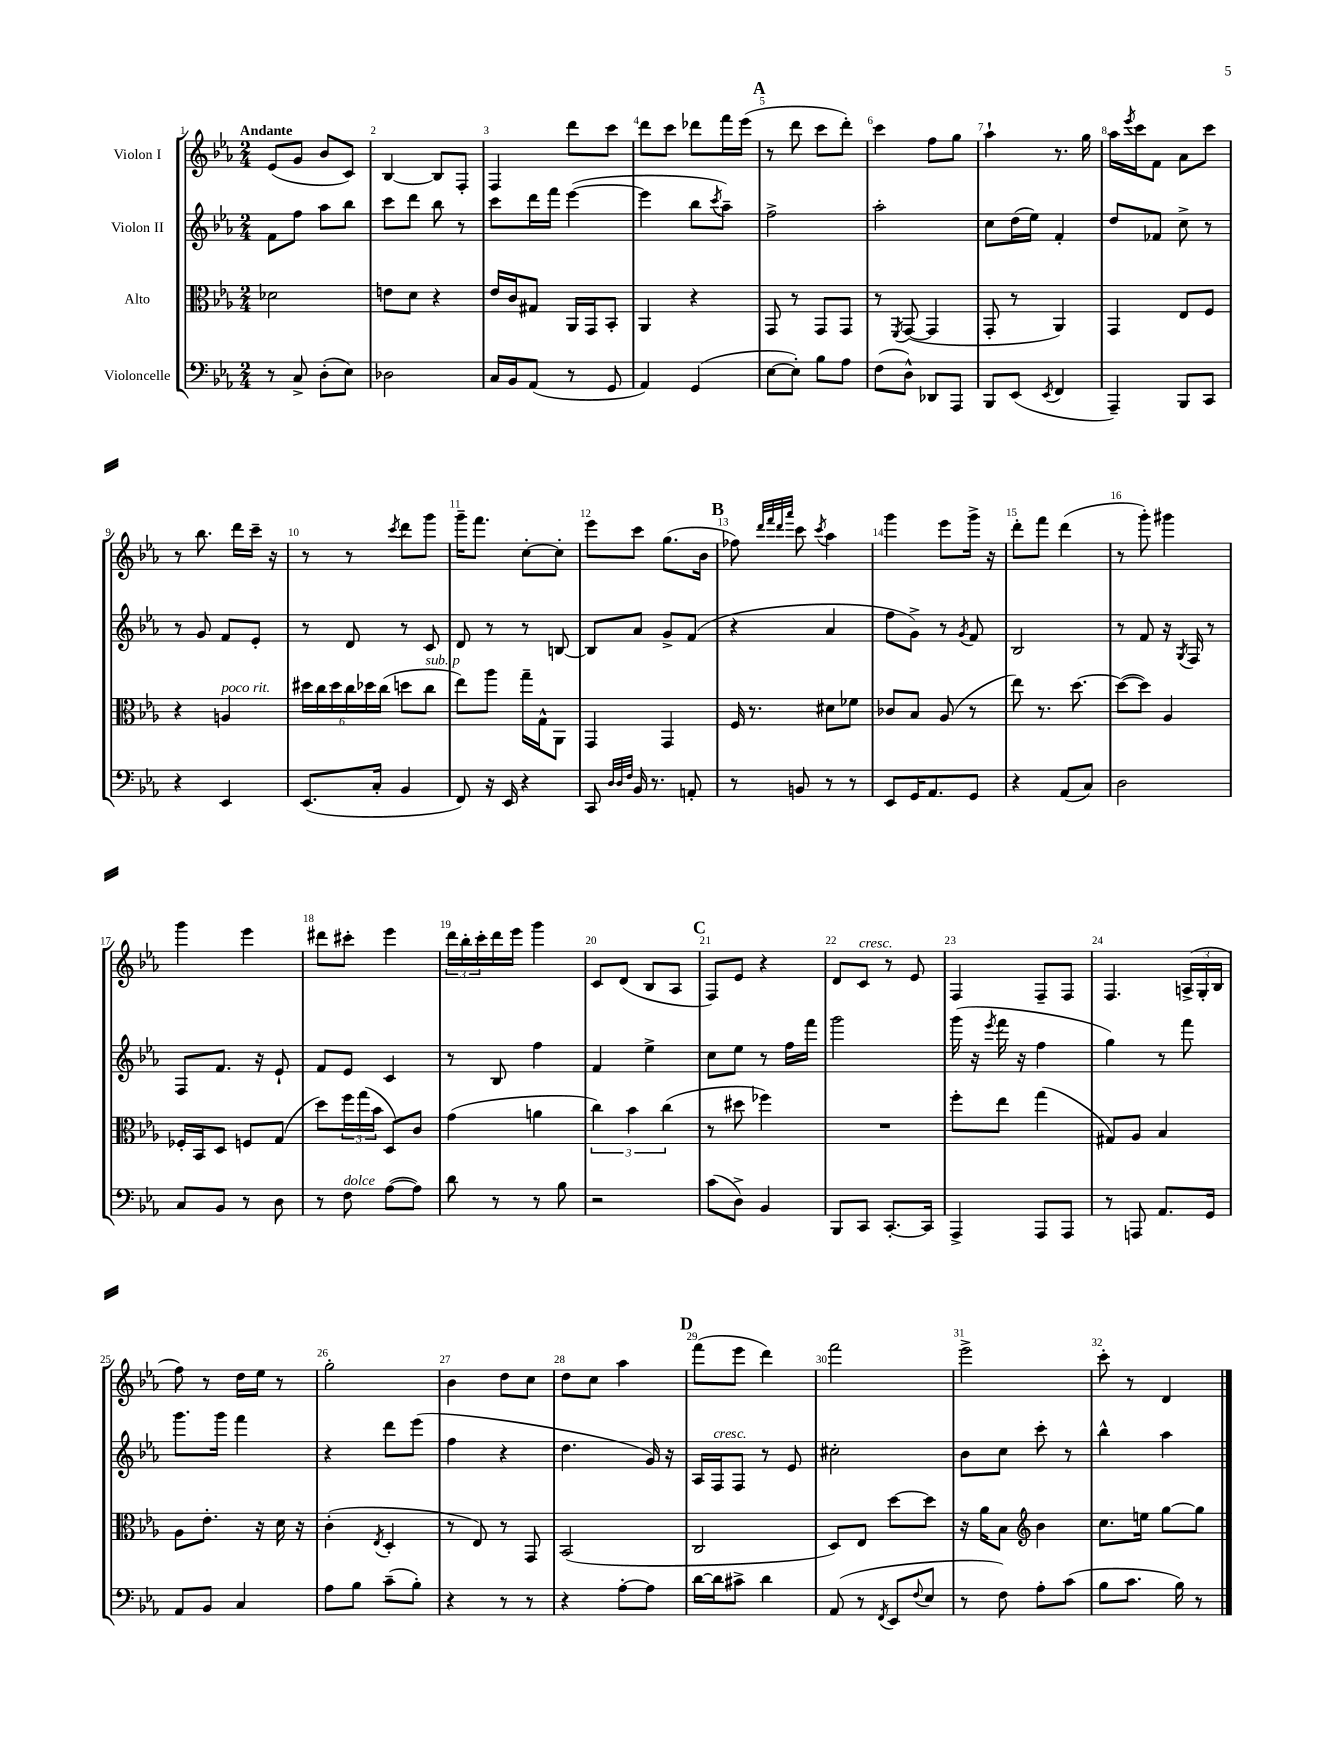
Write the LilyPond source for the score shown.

<<
\new StaffGroup <<
\new Staff = "s0" \with { instrumentName = "Violon I" } {
    \clef treble \key ees \major \numericTimeSignature \time 2/4 \tempo "Andante"
    ees'8( g'8 bes'8 c'8) |
    bes4~ bes8 f8-. |
    f4 d'''8 c'''8 |
    d'''8 c'''8 des'''8 f'''16 ees'''16( |
    \mark \markup { \bold "A" } r8 d'''8 c'''8 d'''8-.) |
    c'''4 f''8 g''8 |
    aes''4-! r8. g''16 |
    aes''16 \acciaccatura { ees'''8 } c'''16 f'8 aes'8 c'''8 |
    r8 bes''8. d'''16 c'''16-- r16 |
    r8 r8 \acciaccatura { c'''8 } d'''8 g'''8 |
    g'''16-- f'''8. c''8~-. c''8-. |
    ees'''8 c'''8 g''8.( bes'16 |
    \mark \markup { \bold "B" } fes''8) \grace { d'''32 f'''32 d'''32 aes'''32 } c'''8 \acciaccatura { c'''8 } aes''4 |
    g'''4 ees'''8 g'''16-> r16 |
    d'''8-. f'''8 d'''4( |
    r8 g'''8-.) gis'''4 |
    g'''4 ees'''4 |
    dis'''8 cis'''8-. ees'''4 |
    \tuplet 3/2 { d'''16 bes''16-. c'''16-. } d'''16 ees'''16 g'''4 |
    c'8 d'8( bes8 aes8 |
    \mark \markup { \bold "C" } f8) ees'8 r4 |
    d'8 c'8^\markup { \italic "cresc." } r8 ees'8 |
    f4 f8-- f8 |
    f4. \tuplet 3/2 { a16->( g16-. bes16 } |
    f''8) r8 d''16 ees''16 r8 |
    g''2-. |
    bes'4 d''8 c''8 |
    d''8 c''8 aes''4 |
    \mark \markup { \bold "D" } f'''8( ees'''8 d'''4) |
    f'''2 |
    ees'''2-> |
    c'''8-. r8 d'4 \bar "|." |
}
\new Staff = "s1" \with { instrumentName = "Violon II" } {
    \clef treble \key ees \major \numericTimeSignature \time 2/4
    f'8 f''8 aes''8 bes''8 |
    c'''8 d'''8 bes''8 r8 |
    c'''8 d'''16 f'''16 ees'''4~( |
    ees'''4 bes''8 \acciaccatura { c'''8 } aes''8--) |
    \mark \markup { \bold "A" } f''2-> |
    aes''2-. |
    c''8 d''16( ees''16) f'4-. |
    d''8 fes'8 c''8-> r8 |
    r8 g'8 f'8 ees'8-. |
    r8 d'8 r8 c'8 |
    d'8 r8 r8 b8~ |
    b8 aes'8 g'8-> f'8( |
    \mark \markup { \bold "B" } r4 aes'4 |
    f''8 g'8->) r8 \acciaccatura { g'8 } f'8 |
    bes2 |
    r8 f'8 r16 \acciaccatura { g8 } f16 r8 |
    f8 f'8. r16 ees'8-! |
    f'8 ees'8 c'4 |
    r8 bes8 f''4 |
    f'4 ees''4-> |
    \mark \markup { \bold "C" } c''8 ees''8 r8 f''16 f'''16 |
    g'''2 |
    g'''16( r16 \acciaccatura { ees'''8 } f'''16 r16 f''4 |
    g''4) r8 f'''8 |
    g'''8. g'''16 f'''4 |
    r4 d'''8 ees'''8( |
    f''4 r4 |
    d''4. g'16) r16 |
    \mark \markup { \bold "D" } aes16 f16^\markup { \italic "cresc." } f8 r8 ees'8 |
    cis''2-. |
    bes'8 c''8 c'''8-. r8 |
    bes''4-^ aes''4 \bar "|." |
}
\new Staff = "s2" \with { instrumentName = "Alto" } {
    \clef alto \key ees \major \numericTimeSignature \time 2/4
    des'2 |
    e'8 d'8 r4 |
    ees'16 c'16 gis8 aes,16 g,16 bes,8-. |
    aes,4 r4 |
    \mark \markup { \bold "A" } g,8 r8 g,8 g,8 |
    r8 \acciaccatura { f,8 } g,8~( g,4 |
    g,8-. r8 aes,4) |
    g,4 ees8 f8 |
    r4 a4^\markup { \italic "poco rit." } |
    \tuplet 6/4 { dis''16 c''16 dis''16 c''16 des''16 c''16( } d''8 c''8^\markup { \italic "sub. p" } |
    ees''8) aes''8 g''16-- g16-^ aes,8 |
    g,4 g,4 |
    \mark \markup { \bold "B" } f16 r8. dis'8 fes'8 |
    ces'8 bes8 aes8( r8 |
    ees''8) r8. d''8.~ |
    d''8~( d''8) aes4 |
    fes16-. bes,16 d8 f8 g8( |
    d''8) \tuplet 3/2 { f''16 g''16( bes'16 } d8) c'8 |
    g'4( a'4 |
    \tuplet 3/2 { c''4) bes'4 c''4( } |
    \mark \markup { \bold "C" } r8 dis''8 fes''4) |
    R2 |
    f''8-. ees''8 g''4( |
    gis8) aes8 bes4 |
    aes8 ees'8.-. r16 d'16 r16 |
    c'4-.( \acciaccatura { ees8 } d4-. |
    r8 ees8) r8 g,8 |
    bes,2( |
    \mark \markup { \bold "D" } c2 |
    d8) ees8 d''8~ d''8 |
    r16 aes'16 bes8 \clef treble bes'4 |
    c''8. e''16 g''8~ g''8 \bar "|." |
}
\new Staff = "s3" \with { instrumentName = "Violoncelle" } {
    \clef bass \key ees \major \numericTimeSignature \time 2/4
    r8 c8-> d8-.( ees8) |
    des2 |
    c16 bes,16 aes,8( r8 g,8 |
    aes,4) g,4( |
    \mark \markup { \bold "A" } ees8~ ees8-.) bes8 aes8 |
    f8( d8-^) des,8 aes,,8 |
    bes,,8 ees,8( \acciaccatura { ees,8 } f,4 |
    aes,,4--) bes,,8 c,8 |
    r4 ees,4 |
    ees,8.( c16-. bes,4 |
    f,8) r16 ees,16 r4 |
    c,8 \grace { d32 d32 f32 } bes,16 r8. a,8-. |
    \mark \markup { \bold "B" } r8 b,8 r8 r8 |
    ees,8 g,16 aes,8. g,8 |
    r4 aes,8( c8) |
    d2 |
    c8 bes,8 r8 d8 |
    r8 f8^\markup { \italic "dolce" } aes8~( aes8) |
    d'8 r8 r8 bes8 |
    r2 |
    \mark \markup { \bold "C" } c'8( d8->) bes,4 |
    bes,,8 c,8 c,8.~-. c,16 |
    aes,,4-> aes,,8 aes,,8 |
    r8 a,,8 aes,8. g,16 |
    aes,8 bes,8 c4 |
    aes8 bes8 c'8--( bes8-.) |
    r4 r8 r8 |
    r4 aes8~-. aes8 |
    \mark \markup { \bold "D" } d'16~ d'16 cis'8-> d'4 |
    aes,8( r8 \acciaccatura { f,8 } ees,8 \appoggiatura { f8 } ees8 |
    r8 f8) aes8-. c'8( |
    bes8 c'8. bes16) r8 \bar "|." |
}
>>
>>
\layout { \context { \Score \override BarNumber.break-visibility = ##(#f #t #t) barNumberVisibility = #all-bar-numbers-visible } }
